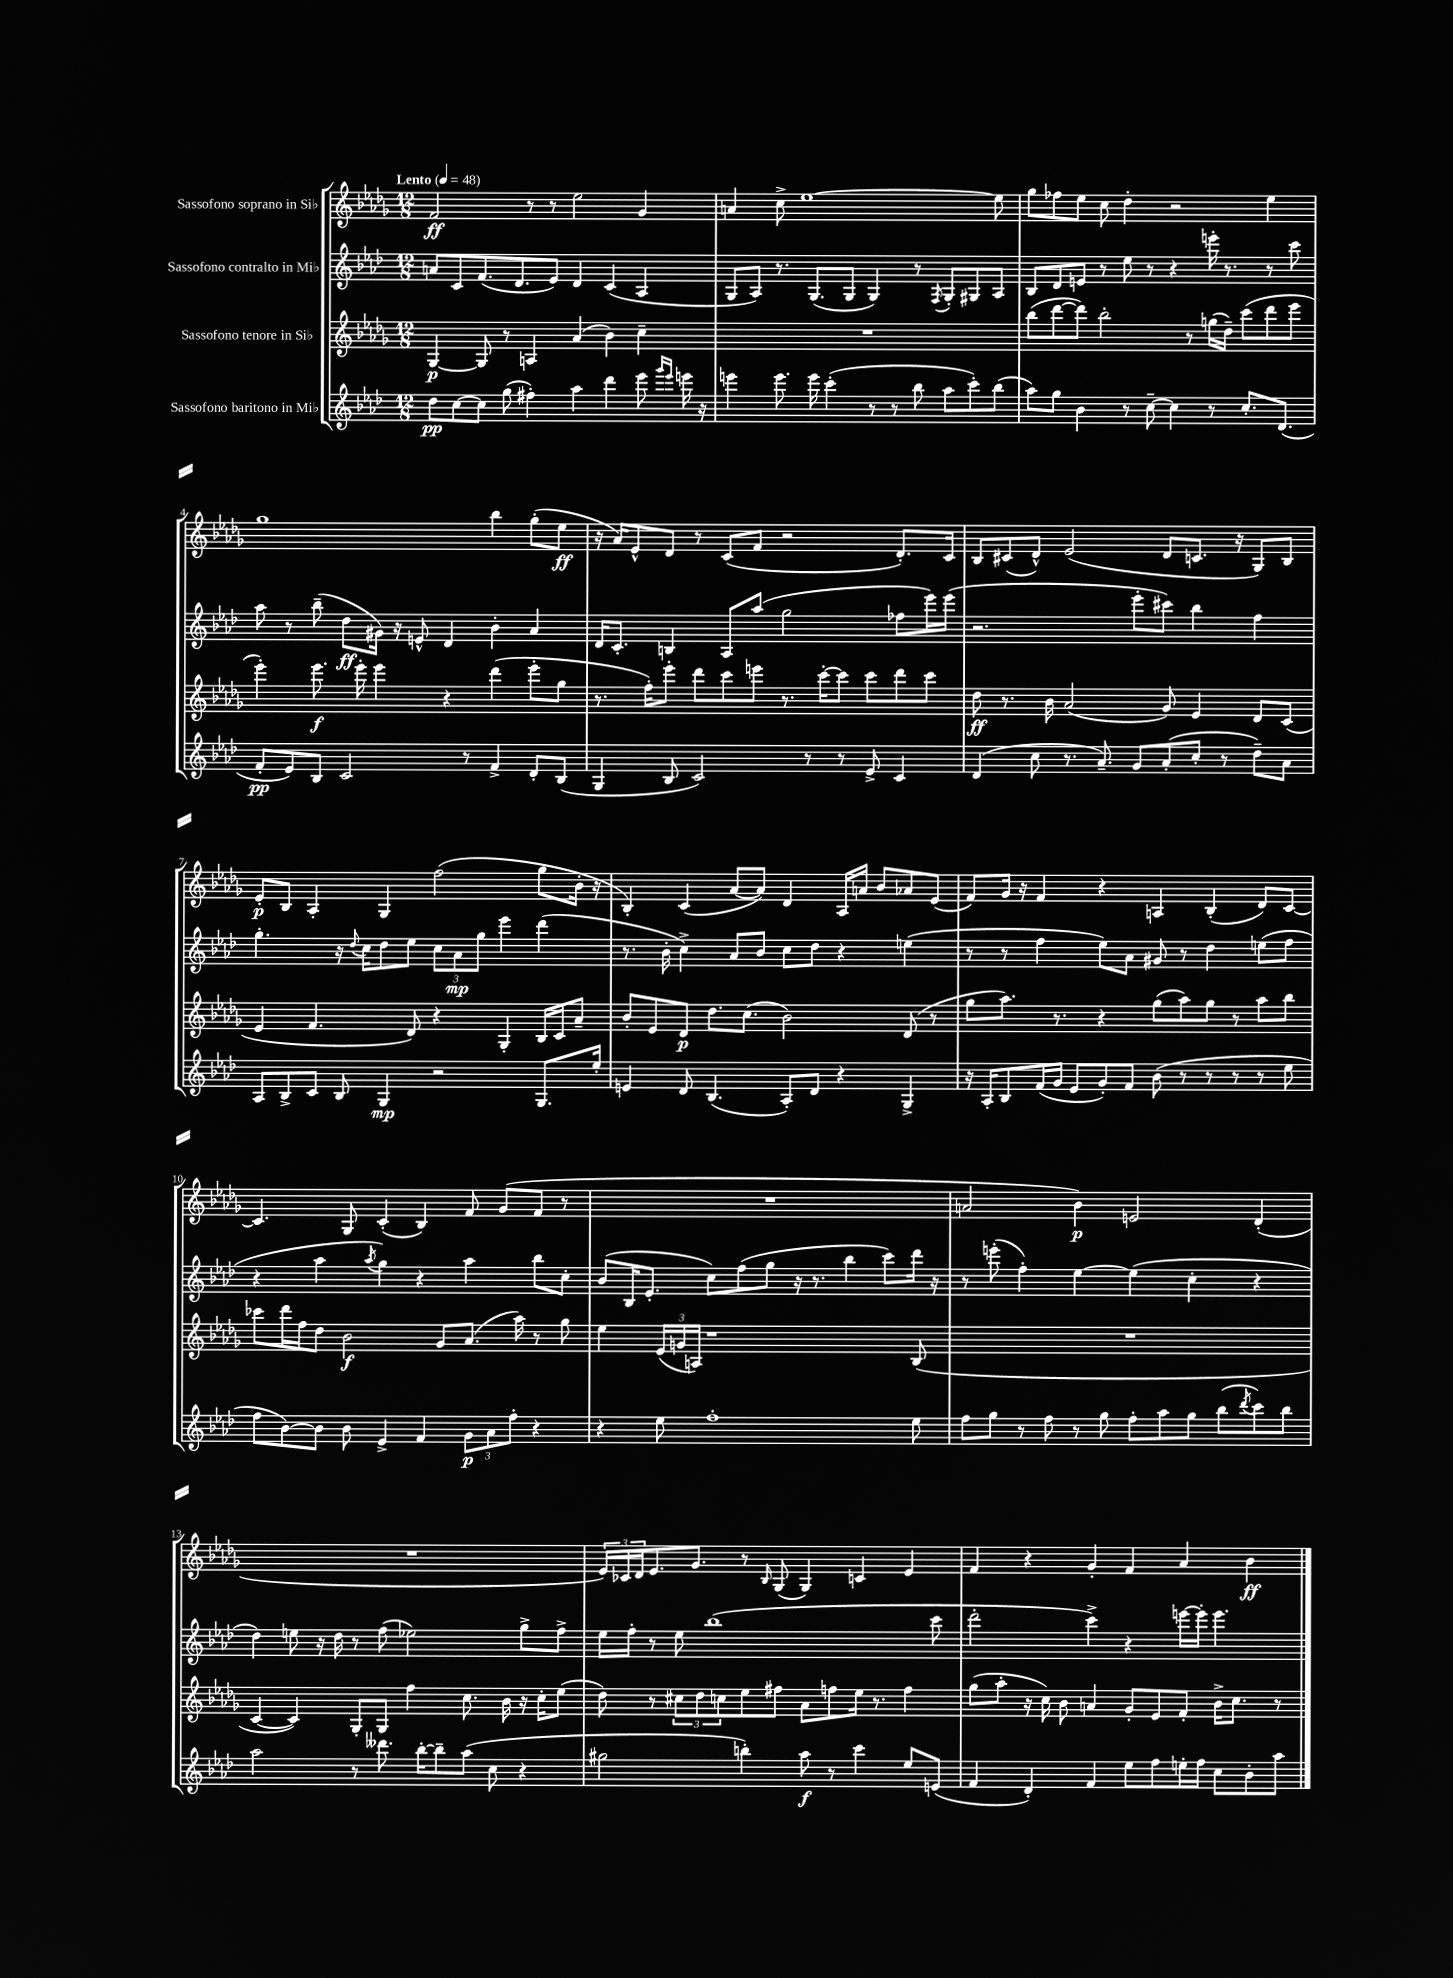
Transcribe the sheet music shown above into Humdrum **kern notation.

**kern	**kern	**kern	**kern
*staff4	*staff3	*staff2	*staff1
*clefG2	*clefG2	*clefG2	*clefG2
*k[b-e-a-d-]	*k[b-e-a-d-g-]	*k[b-e-a-d-]	*k[b-e-a-d-g-]
*M12/8	*M12/8	*M12/8	*M12/8
*MM48	*MM48	*MM48	*MM48
8dd-\L	[4G-/	8a/L	2f/
[8cc\	.	8c/	.
8cc\]J	8G-/]	(8.f/	.
(8gg\	8r	.	.
.	.	8.d-/	.
4ff#'\)	4A/	.	8r
.	.	8e-/J)	8r
4aa-\	(4a-/	4d-/	2ee-\
4ddd-\	4b-\)	(4c/	.
8eee-\	4cc~\	4A-/	4g-/
16qqggg/LL	.	.	.
16qqeee-/JJ	.	.	.
16eee\	.	.	.
16r	.	.	.
=	=	=	=
4eee\	1.r	8G/L	4a/
.	.	8A-/J)	.
8.eee\	.	8.r	8cc^\
.	.	.	[1ee-
16eee\	.	(8.G/L	.
(4ccc'\	.	.	.
.	.	8G/J	.
8r	.	4G/)	.
8r	.	.	.
8bb-\	.	8r	.
.	.	8qF/	.
8aa-\L	.	8G'/L	.
8ccc'\)	.	8G#/	.
(8bb-\J	.	8A-/J	8ee-\]
=	=	=	=
8aa-\L)	(8bb-\L	8B-/L	8gg-\L
8gg\J	[8ddd-\	8d-/	8ff-\
4b-\	8ddd-\]J)	8e/J	8ee-\J
.	2bb-'\	8r	8cc\
8r	.	8ee-\	4dd-'\
[8cc~\	.	8r	.
4cc\]	.	4r	2r
.	8r	.	.
8r	(16gg\LL	16eee'\	.
.	16dd-~\JJ)	8.r	.
8.cc'/L	(8ccc\L	.	.
.	8ddd-\	8r	4ee-\
(8.d-/J	.	.	.
.	8eee-\J	8ccc\	.
=	=	=	=
8f'/L	4eee-'\)	8aa-\	1gg-
8e-/)	.	8r	.
8B-/J	8.eee-\	(8bb-~\	.
2c/	.	8dd-\L	.
.	16eee-'\	.	.
.	4eee-\	16g#\Jk)	.
.	.	16r	.
.	.	8e^^/	.
.	4r	4d-/	.
8r	.	.	.
4f^/	(4ddd-\	4b-'\	4bb-\
8d-'/L	8eee-'\L	4a-/	(8gg-'\L
(8B-/J	8gg-\J	.	8ee-\J
=	=	=	=
4G/	8.r	16d-/LK	16r
.	.	8.c'/J	16a-/LK)
.	.	.	8e-^^/
.	16ff'\LK)	.	.
8B-/	8eee-'\J	4B/	8d-/J
2c/)	8ddd-\L	.	8r
.	8ccc\	8A-/L	(8c/L
.	8eee\J	(8aa-/J	8f/J
.	8.r	2gg\	2r
8r	.	.	.
.	[16ccc'\LK	.	.
8r	8ccc\]J	.	.
8e-^/	8ccc\L	.	.
4c/	8ddd-\	8ff-\L	8.d-'/L)
.	8ccc\J	16eee-\L)	.
.	.	(16eee-\JJ	16c/Jk
=	=	=	=
(4d-/	8dd-\	2.r	8B-/L
.	8.r	.	(8c#/
8cc\	.	.	8d-^^/J)
.	16b-\	.	.
8.r	(2a-/	.	(2e-/
8.a-~/)	.	.	.
8g/L	.	8eee-'\L	.
(8a-'/	8g-/)	8ccc#\J)	8d-/L
8cc'/J	4e-/	4bb-\	8.c/J
8r	.	.	.
.	.	.	16r
8dd-~\L)	8d-/L	4ff\	8G-/L)
8a-\J	(8c/J	.	8B-/J
=	=	=	=
8A-/L	4e-/	4.gg'\	8e-'/L
8B-^/	.	.	8B-/J
8c/J	4.f/	.	4A-'/
8B-/	.	16r	.
.	.	8qqdd-/	.
.	.	16cc\LK	.
4G/	.	8dd-\	4G-/
.	8d-/)	8ee-\J	.
2r	4r	12cc\L	(2ff\
.	.	12a-\	.
.	.	12gg\J	.
.	4G-'/	4eee-\	.
8.G/L	16B-/LL	(4ddd-\	8gg-\L
.	16c/J	.	.
.	8a-~/J	.	16b-'\Jk
16ee-'/Jk	.	.	16r
=	=	=	=
4e/	8b-'/L	8.r	4B-'/)
.	8e-/	.	.
.	.	16b-'\	.
8d-/	8d-/J	4cc^\)	(4c/
(4.B-/	8.dd-\L	.	.
.	.	8a-/L	[8a-/L
.	(8.cc\J	.	.
.	.	8b-/J	8a-/]J)
8A-'/L)	2b-\)	8cc\L	4d-/
8d-/J	.	8dd-\J	.
4r	.	4r	16A-/LL
.	.	.	16a/JJ
.	.	.	8b-/L
4G^/	(8d-/	(4ee\	8a-/
.	8r	.	(8e-/J
=	=	=	=
16r	8gg-\L	8r	8f/L)
16A-'/LK	.	.	.
8B-/	8.aa-\J)	8r	16g-/Jk
.	.	.	16r
(16f/L	.	4ff\	4f/
16g/JJ	8.r	.	.
8e-/L	.	.	.
8g'/)	4r	8ee-\L)	4r
8f/J	.	8a-\J	.
(8b-\	(8gg-\L	8g#/	4A/
8r	8aa-\)	8r	.
8r	8gg-\J	4dd-\	(4B-'/
8r	8r	.	.
8r	8aa-\L	(8ee\L	8d-/L)
8ee-\	8bb-\J	8ff\J	[8c/J
=	=	=	=
8ff\L	8ccc-\L	4r	4.c/]
[8b-\)	16ddd-\L	.	.
.	16ff\J	.	.
8b-\]J	8dd-\J	4aa-\	.
8b-\	2b-\	.	8G-/
.	.	8qaa-/	.
4e-^/	.	4gg\)	(4c'/
4f/	.	4r	4B-/)
.	8g-/L	.	.
12g\L	(8.a-/J	4aa-\	8f/
12a-\	.	.	.
.	.	.	(8g-/L
12ff'\J	.	.	.
.	16aa-\)	.	.
4r	8r	8bb-\L	8f/J
.	8gg-\	8cc'\J	8r
=	=	=	=
4r	4ee-\	(8b-/L	1.r
.	.	16B-/K	.
.	.	8.e-'/J	.
8ee-\	(24e-/LL	.	.
.	24g/	.	.
.	24A/JJ)	.	.
1ff'	1r	8cc\L)	.
.	.	(8ff\	.
.	.	8gg\J	.
.	.	16r	.
.	.	8.r	.
.	.	4bb-\	.
.	.	8ccc\L)	.
8ee-\	(8B-/	16ddd-\Jk	.
.	.	16r	.
=	=	=	=
8ff\L	1.r	8r	2a/
8gg\J	.	(8eee'\	.
8r	.	4ff'\)	.
8ff\	.	.	.
8r	.	[4ee-\	4b-\)
8gg\	.	.	.
8ff'\L	.	(4ee-\]	2e/
8aa-\	.	.	.
8gg\J	.	4cc'\	.
(8bb-\L	.	.	.
8qddd-/	.	.	.
8ccc\)	.	4r	(4d-'/
8bb-\J	.	.	.
=	=	=	=
2aa-\	[4c/	4dd-\)	1.r
.	4c/])	8ee\	.
.	.	16r	.
.	.	16dd-\	.
8r	8G-'/L	8r	.
8.ddd--\	8G-/J	(8ff\	.
.	4ff\	2ee-\)	.
[16bb-'\LK	.	.	.
8bb-~\]	.	.	.
(8aa-\J	8.cc\	.	.
8cc\	.	.	.
.	16b-\	.	.
4r	16r	8gg^\L	.
.	16cc'\LK	.	.
.	(8ee-\J	8ff^\J	.
=	=	=	=
2gg#\	8dd-\)	16ee-\LL	24e-/LL)
.	.	.	24c-/
.	.	16ff'\JJ	.
.	.	.	24d-/J
.	8r	8r	8.e-/
.	12cc#\L	8ee-\	.
.	.	.	8.g-/J
.	12dd-\	.	.
.	.	(1bb-	.
.	12cc\	.	.
4bb'\)	8ee-\	.	8r
.	.	.	16qqB-/
.	8ff#\J	.	(8G-/
8aa-\	8a-\L	.	4G-/)
8r	8ff\	.	.
4ccc\	16ee-\Jk	.	4c/
.	8.r	.	.
8ee-/L	4ff\	.	4e-/
(8e/J	.	8ccc\	.
=	=	=	=
4f/	(8gg-\L	2ddd-'\	4f/
.	8aa-'\J	.	.
4d-'/)	16r	.	4r
.	16cc\)	.	.
.	8b-\	.	.
4f/	4a/	4ccc^\)	4g-'/
8ee-\L	8g-'/L	4r	4f/
8ff\	8e-/	.	.
16ee'\L	8f'/J	[16eee\LL	4a-/
16ff\JJ	.	16eee'\]JJ	.
8cc\L	16b-^\LK	4.eee\	.
.	8.cc\J	.	.
8b-'\	.	.	4b-\
8aa-\J	8r	.	.
==	==	==	==
*-	*-	*-	*-
